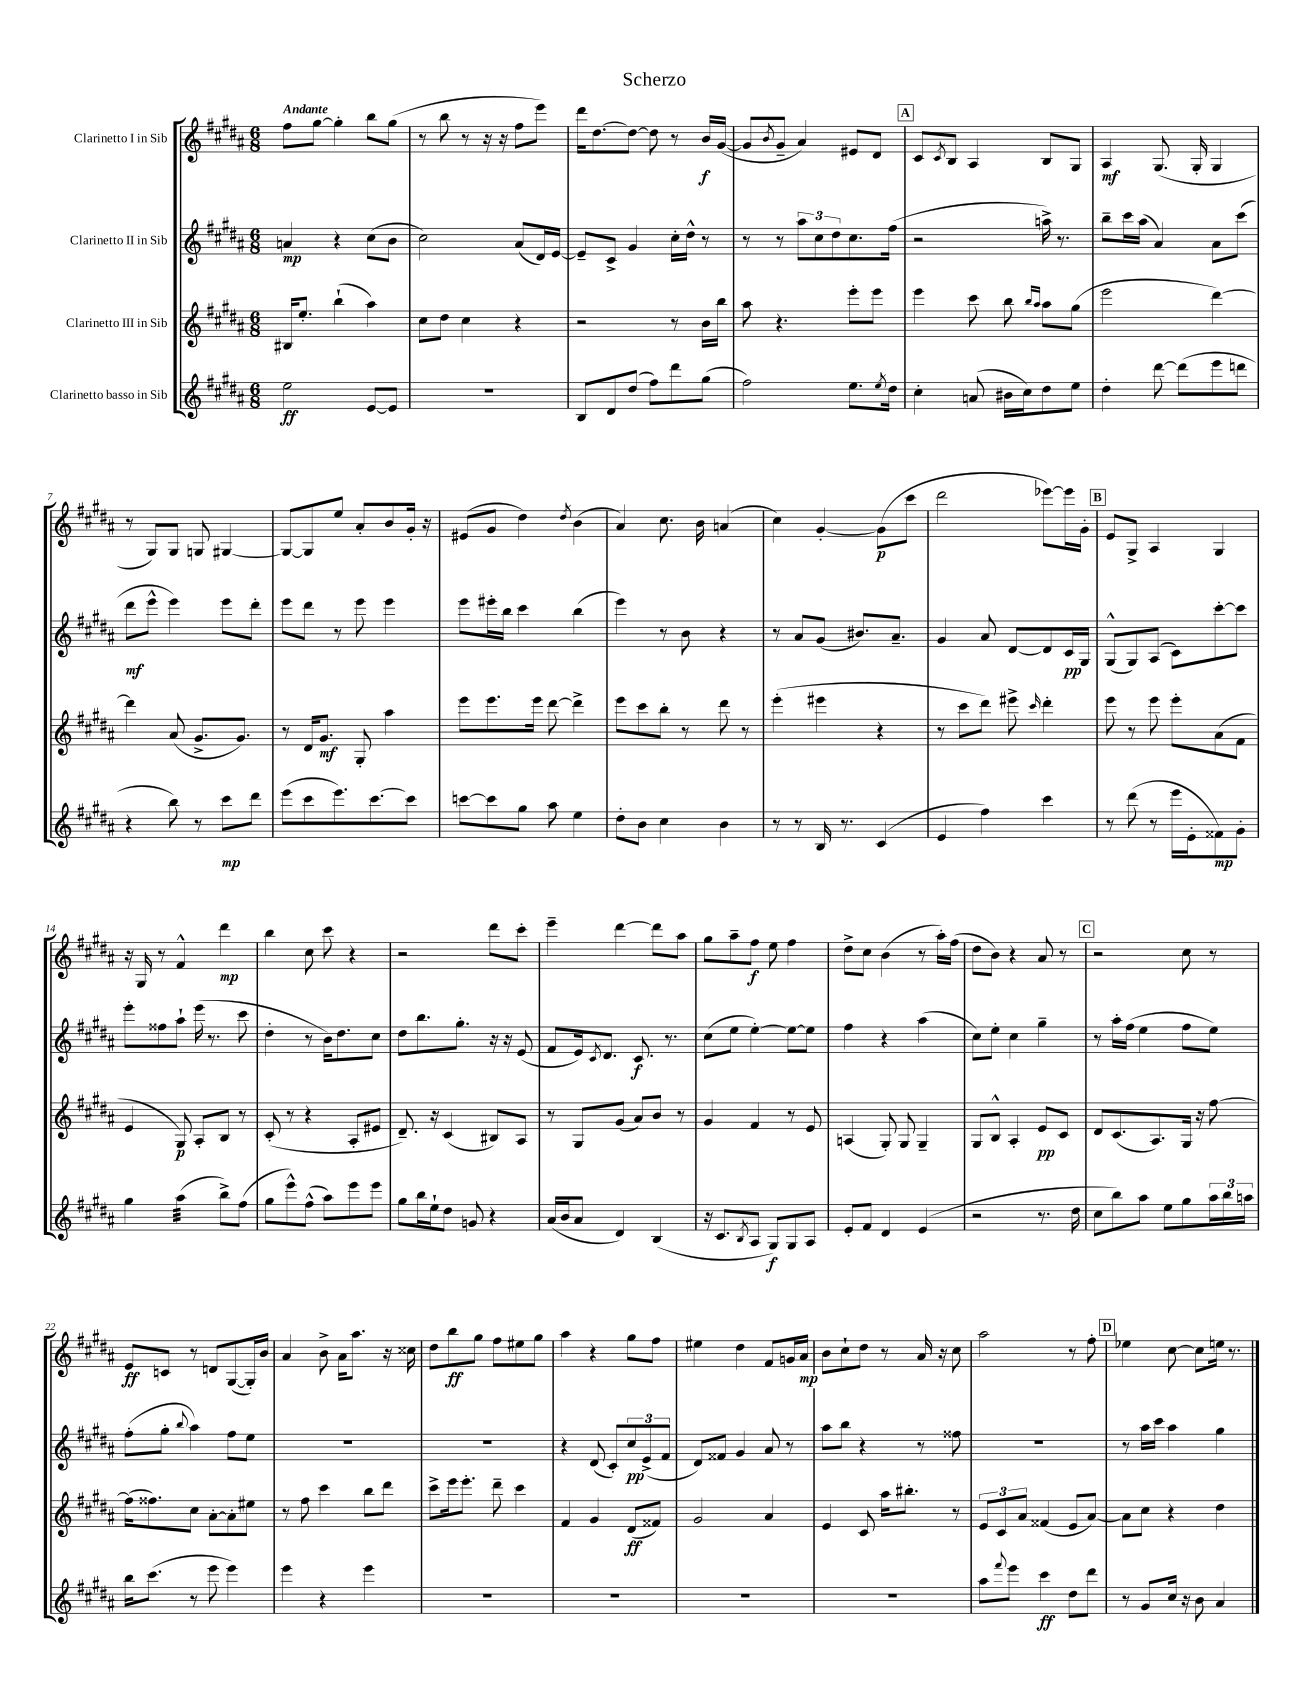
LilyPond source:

\header { title = "Scherzo" }
<<
\new StaffGroup <<
\new Staff = "s0" \with { instrumentName = "Clarinetto I in Sib" } {
    \clef treble \key b \major \numericTimeSignature \time 6/8 \tempo "Andante"
    fis''8 gis''8~ gis''4-. b''8 gis''8( |
    r8 b''8 r8 r16 r16 fis''8 e'''8) |
    dis'''16 dis''8.~ dis''8~ dis''8 r8 b'16\f gis'16~( |
    gis'8 \acciaccatura { b'8 } gis'8-- ais'4) eis'8 dis'8 |
    \mark \markup { \box "A" } cis'8 \acciaccatura { cis'8 } b8 ais4 b8 gis8 |
    ais4\mf gis8.( gis16-. gis4 |
    r8 gis8) gis8 g8 gis4~ |
    gis8~ gis8 e''8 ais'8-. b'8 gis'16-. r16 |
    eis'8( gis'8 dis''4) \acciaccatura { dis''8 } b'4( |
    ais'4) cis''8. b'16 a'4( |
    cis''4) gis'4~-. gis'8\p( cis'''8 |
    dis'''2 ees'''8~) ees'''16 gis'16-. |
    \mark \markup { \box "B" } e'8 gis8-> ais4 gis4 |
    r16 gis16 r8 fis'4-^ dis'''4\mp |
    b''4 cis''8 cis'''8 r4 |
    r2 dis'''8 cis'''8-. |
    e'''4-- dis'''4~ dis'''8 ais''8 |
    gis''8 ais''8-- fis''8\f e''8 fis''4 |
    dis''8-> cis''8 b'4( r8 ais''16-.) fis''16( |
    dis''8 b'8) r4 ais'8 r8 |
    \mark \markup { \box "C" } r2 cis''8 r8 |
    e'8\ff c'8 r8 d'8 gis8~( gis16-.) b'16 |
    ais'4 b'8-> ais'16 ais''8. r16 cisis''16 |
    dis''8 b''8\ff gis''8 fis''8 eis''8 gis''8 |
    ais''4 r4 gis''8 fis''8 |
    eis''4 dis''4 fis'8 g'16 ais'16\mp |
    b'8 cis''8-! dis''8 r8 ais'16 r16 cis''8 |
    ais''2 r8 fis''8-. |
    \mark \markup { \box "D" } ees''4 cis''8~ cis''8 e''16 r8. \bar "|." |
}
\new Staff = "s1" \with { instrumentName = "Clarinetto II in Sib" } {
    \clef treble \key b \major \numericTimeSignature \time 6/8
    a'4\mp r4 cis''8( b'8 |
    cis''2) ais'8( dis'16) e'16~ |
    e'8-- cis'8-> gis'4 cis''16-. dis''16-^ r8 |
    r8 r8 \tuplet 3/2 { ais''8 cis''8 dis''8 } cis''8. fis''16( |
    \mark \markup { \box "A" } r2 a''16->) r8. |
    b''8-- cis'''16 ais''16( ais'4) ais'8 cis'''8( |
    dis'''8\mf e'''8-^ e'''4) e'''8 dis'''8-. |
    e'''8 dis'''8 r8 e'''8 e'''4 |
    e'''8 eis'''16-. b''16 cis'''4 b''4( |
    e'''4) r8 b'8 r4 |
    r8 ais'8 gis'8( bis'8.) ais'8.-- |
    gis'4 ais'8 dis'8~ dis'8 cis'16\pp gis16 |
    \mark \markup { \box "B" } gis8-^( gis8) ais8( cis'8) cis'''8~-. cis'''8 |
    e'''8-. fisis''8 ais''8-! e'''16( r8. cis'''8 |
    dis''4-. r8 b'16) dis''8. cis''8 |
    dis''8 b''8. gis''8.-. r16 r16 e'8( |
    fis'8 e'16) \acciaccatura { cis'8 } dis'8. cis'8.\f r8. |
    cis''8( e''8 e''4~-.) e''8~ e''8 |
    fis''4 r4 ais''4( |
    cis''8) e''8-. cis''4 gis''4-- |
    \mark \markup { \box "C" } r8 ais''16-. fis''16( e''4 fis''8 e''8) |
    fis''8-.( gis''8-. \appoggiatura { b''8 } ais''4) fis''8 e''8 |
    R2. |
    R2. |
    r4 dis'8( cis'8-.) \tuplet 3/2 { cis''8\pp e'8->( fis'8 } |
    dis'8) fisis'8 gis'4 ais'8 r8 |
    ais''8 b''8 r4 r8 fisis''8 |
    R2. |
    \mark \markup { \box "D" } r8 ais''16 cis'''16 ais''4 gis''4 \bar "|." |
}
\new Staff = "s2" \with { instrumentName = "Clarinetto III in Sib" } {
    \clef treble \key b \major \numericTimeSignature \time 6/8
    bis16 e''8.-. b''4-!( ais''4) |
    cis''8 dis''8 cis''4 r4 |
    r2 r8 b'16 b''16 |
    ais''8 r4. e'''8-. e'''8 |
    \mark \markup { \box "A" } e'''4 cis'''8 b''8 \grace { b''16 ais''16 } ais''8 gis''8( |
    e'''2 dis'''4~) |
    dis'''4 ais'8( gis'8.-> gis'8.) |
    r8 dis'16 gis'8.\mf gis8-. ais''4 |
    e'''8 e'''8. e'''16 dis'''8~ dis'''4-> |
    e'''8 cis'''8 b''8-. r8 dis'''8 r8 |
    e'''4-.( eis'''4 r4 |
    r8 cis'''8 dis'''8) eis'''8-> \grace { cis'''16 } dis'''4-. |
    \mark \markup { \box "B" } e'''8 r8 e'''8 e'''8-. ais'8( fis'8 |
    e'4 gis8\p) ais8-. b8 r8 |
    cis'8-.( r8 r4 ais8-. eis'8 |
    dis'8.--) r16 cis'4( bis8) ais8 |
    r8 gis8 gis'8( ais'8) b'8 r8 |
    gis'4 fis'4 r8 e'8 |
    a4( gis8-.) gis8 gis4-- |
    gis8 b8-^ ais4-. e'8\pp cis'8 |
    \mark \markup { \box "C" } dis'8 cis'8.( ais8.) gis16 r16 fis''8~ |
    fis''16( fisis''8.) cis''8 ais'8~-. ais'8-. eis''8 |
    r8 fis''8 cis'''4 b''8 dis'''8 |
    cis'''8-> e'''16 e'''8.-. dis'''8-- cis'''4 |
    fis'4 gis'4 dis'8\ff( fisis'8) |
    gis'2 ais'4 |
    e'4 cis'8 ais''16 bis''8.-. r8 |
    \tuplet 3/2 { e'8 cis'8 ais'8 } fisis'4( e'8 ais'8~) |
    \mark \markup { \box "D" } ais'8 cis''8 r4 dis''4 \bar "|." |
}
\new Staff = "s3" \with { instrumentName = "Clarinetto basso in Sib" } {
    \clef treble \key b \major \numericTimeSignature \time 6/8
    e''2\ff e'8~ e'8 |
    R2. |
    b8 dis'8 dis''8( fis''8) dis'''8 gis''8( |
    fis''2) e''8. \acciaccatura { e''8 } dis''16 |
    \mark \markup { \box "A" } cis''4-. a'8( bis'16 cis''16) dis''8 e''8 |
    dis''4-. dis'''8~ dis'''8( e'''8 d'''8 |
    r4 b''8) r8 cis'''8\mp dis'''8 |
    e'''8( cis'''8 e'''8.) cis'''8.~ cis'''8 |
    c'''8~ c'''8 gis''8 ais''8 e''4 |
    dis''8-. b'8 cis''4 b'4 |
    r8 r8 b16 r8. cis'4( |
    e'4 fis''4) cis'''4 |
    \mark \markup { \box "B" } r8 dis'''8( r8 e'''16 e'16-. fisis'8\mp) gis'8-. |
    gis''4 ais''4:32( b''8->) fis''8( |
    gis''8 e'''8-^) fis''8-^( ais''8) e'''8 e'''8 |
    gis''8 b''16 e''16-! dis''8 g'8 r4 |
    ais'16( b'16 ais'8 dis'4) b4( |
    r16 cis'8. \acciaccatura { b8 } ais8 gis8\f) gis8 ais8 |
    e'8-. fis'8 dis'4 e'4( |
    r2 r8. dis''16 |
    \mark \markup { \box "C" } cis''8 b''8) ais''8 e''8 gis''8 \tuplet 3/2 { ais''16 b''16 a''16 } |
    b''16 cis'''8.( r8 e'''8 e'''4) |
    e'''4 r4 e'''4 |
    R2. |
    R2. |
    R2. |
    R2. |
    ais''8 \appoggiatura { fis'''8 } e'''8 cis'''4\ff dis''8 dis'''8 |
    \mark \markup { \box "D" } r8 gis'8 cis''16 r16 b'8 ais'4 \bar "|." |
}
>>
>>
